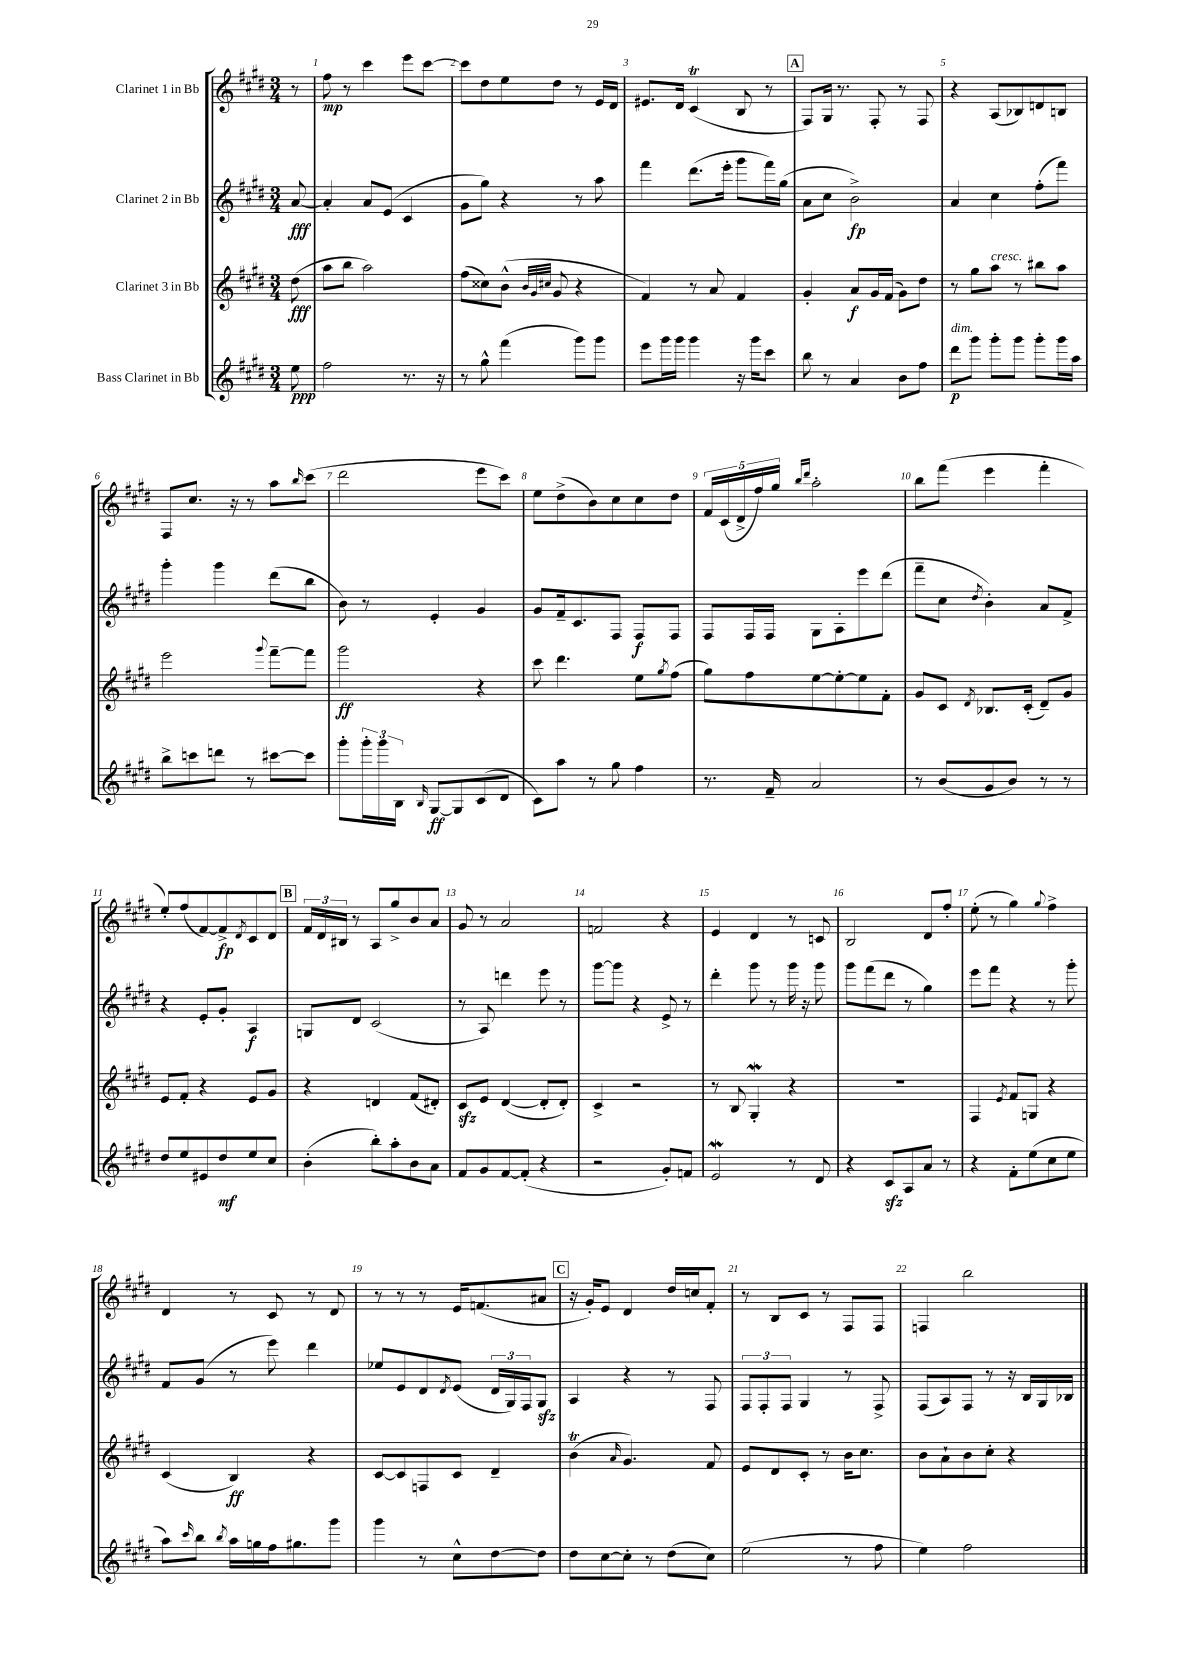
<<
\new StaffGroup <<
\new Staff = "s0" \with { instrumentName = "Clarinet 1 in Bb" } {
    \clef treble \key e \major \numericTimeSignature \time 3/4 \partial 8
    r8 |
    fis''8\mp r8 cis'''4 e'''8 cis'''8~ |
    cis'''8 dis''8 e''8 dis''8 r8 e'16 dis'16 |
    eis'8. dis'16 cis'4\trill( b8 r8 |
    \mark \markup { \box "A" } fis8) gis16 r8. fis8-. r8 fis8 |
    r4 a8( bes8) d'8 b8 |
    fis8 cis''8. r16 r8 a''8 \grace { b''16 } cis'''8( |
    dis'''2 e'''8 cis'''8) |
    e''8 dis''8->( b'8) cis''8 cis''8 dis''8 |
    \tuplet 5/4 { fis'16 cis'16( dis'16-> fis''16) gis''16 } \grace { b''16 dis'''16 } a''2-. |
    b''8 fis'''8( e'''4 fis'''4-. |
    e''8-.) fis''8( fis'8~) fis'8->\fp \acciaccatura { dis'8 } cis'8 dis'8 |
    \mark \markup { \box "B" } \tuplet 3/2 { fis'16 dis'16 bis16 } r8 a8 gis''8-> b'8 a'8 |
    gis'8 r8 a'2 |
    f'2 r4 |
    e'4 dis'4 r8 c'8 |
    b2 dis'8 fis''8-. |
    e''8-.( r8 gis''4) \appoggiatura { gis''8 } fis''4-> |
    dis'4 r8 cis'8 r8 dis'8 |
    r8 r8 r8 e'16 f'8.( ais'8 |
    \mark \markup { \box "C" } r16 gis'16-.) e'8 dis'4 dis''16 c''16 fis'8-. |
    r8 b8 cis'8 r8 fis8 fis8 |
    f4 b''2 \bar "|." |
}
\new Staff = "s1" \with { instrumentName = "Clarinet 2 in Bb" } {
    \clef treble \key e \major \numericTimeSignature \time 3/4 \partial 8
    a'8~\fff |
    a'4-. a'8 e'8( cis'4 |
    gis'8 gis''8) r4 r8 a''8 |
    fis'''4 dis'''8.( e'''16-. gis'''8 fis'''16) gis''16( |
    \mark \markup { \box "A" } a'8 cis''8 b'2->\fp) |
    a'4 cis''4 fis''8-.( fis'''8) |
    gis'''4-. gis'''4 dis'''8( b''8 |
    b'8) r8 e'4-. gis'4 |
    gis'8 fis'16-- cis'8. fis8 fis8\f fis8 |
    fis8 fis16 fis16 gis8 a8-. e'''8 dis'''8( |
    fis'''8-- cis''8 \acciaccatura { dis''8 } b'4-.) a'8 fis'8-> |
    r4 e'8-. gis'8-. a4\f |
    \mark \markup { \box "B" } g8 dis'8 cis'2( |
    r8 a8) d'''4 e'''8 r8 |
    gis'''8~ gis'''8 r4 e'8-> r8 |
    dis'''4-. gis'''8 r8 gis'''16 r16 gis'''8 |
    gis'''8 fis'''8( dis'''8 r8 gis''4) |
    e'''8 fis'''8 r4 r8 gis'''8-. |
    fis'8 gis'8( r8 e'''8) dis'''4 |
    ees''8 e'8 dis'8 \acciaccatura { dis'8 } e'8( \tuplet 3/2 { dis'16 gis16) fis16 } gis8\sfz |
    \mark \markup { \box "C" } a4 r4 r8 fis8 |
    \tuplet 3/2 { fis8 fis8-. fis8 } gis4 r8 fis8-> |
    fis8( a8) fis8 r8 r16 b16 gis16 bes16 \bar "|." |
}
\new Staff = "s2" \with { instrumentName = "Clarinet 3 in Bb" } {
    \clef treble \key e \major \numericTimeSignature \time 3/4 \partial 8
    dis''8\fff( |
    a''8 b''8 a''2) |
    fis''8( cisis''8) b'8-^( \grace { b'32 gis'32 cis''32 } gis'8 r4 |
    fis'4) r8 a'8 fis'4 |
    \mark \markup { \box "A" } gis'4-. a'8\f gis'16 fis'16( gis'8) dis''8 |
    r8 gis''8 a''8^\markup { \italic "cresc." } r8 bis''8 a''8 |
    e'''2 \appoggiatura { gis'''8 } fis'''8~-- fis'''8 |
    gis'''2\ff r4 |
    cis'''8 dis'''4. e''8 \acciaccatura { gis''8 } fis''8( |
    gis''8) fis''8 e''8~ e''8~-. e''8 fis'8-. |
    gis'8 cis'8 \acciaccatura { dis'8 } bes8. cis'16-.( dis'8--) gis'8 |
    e'8 fis'8-. r4 e'8 gis'8 |
    \mark \markup { \box "B" } r4 d'4 fis'8( dis'8-.) |
    cis'8\sfz e'8 dis'4~( dis'8-. dis'8-.) |
    cis'4-> r2 |
    r8 b8 gis4-.\mordent r4 |
    R2. |
    fis4 \acciaccatura { e'8 } fis'8 g8 r4 |
    cis'4( b4\ff) r4 |
    cis'8~ cis'8 f8 cis'8 dis'4-- |
    \mark \markup { \box "C" } b'4\trill( \grace { a'16 } gis'4.) fis'8 |
    e'8 dis'8 cis'8-. r8 b'16 cis''8. |
    b'8 a'8-! b'8 cis''8-. r4 \bar "|." |
}
\new Staff = "s3" \with { instrumentName = "Bass Clarinet in Bb" } {
    \clef treble \key e \major \numericTimeSignature \time 3/4 \partial 8
    e''8\ppp |
    fis''2 r8. r16 |
    r8 gis''8-^ fis'''4( gis'''8) gis'''8 |
    e'''8 gis'''16 gis'''16 gis'''4 r16 gis'''16 cis'''8 |
    \mark \markup { \box "A" } b''8 r8 a'4 b'8 fis''8 |
    dis'''8\p^\markup { \italic "dim." } gis'''8 gis'''8-. gis'''8 gis'''8-. gis'''16 a''16 |
    b''8-> c'''8 d'''8 r8 cis'''8~ cis'''8 |
    gis'''8-. \tuplet 3/2 { gis'''16-. gis'''16 b16 } \grace { b16 } gis8~\ff gis8 cis'8( dis'8 |
    cis'8) a''8 r8 gis''8 fis''4 |
    r8. fis'16-- a'2 |
    r8 b'8( gis'8 b'8) r8 r8 |
    dis''8 e''8 eis'8 dis''8\mf e''8 cis''8 |
    \mark \markup { \box "B" } b'4-.( b''8-.) a''8-. b'8 a'8 |
    fis'8 gis'8 fis'8~ fis'8-.( r4 |
    r2 gis'8-.) f'8 |
    e'2\mordent r8 dis'8 |
    r4 cis'8\sfz a8 a'8 r8 |
    r4 fis'8-. e''8( cis''8 e''8 |
    a''8) \grace { cis'''16 } b''8 \acciaccatura { b''8 } a''16 g''16 fis''16 gis''8. gis'''8 |
    gis'''4 r8 cis''8-^ dis''8~ dis''8 |
    \mark \markup { \box "C" } dis''8 cis''8~ cis''8-. r8 dis''8( cis''8) |
    e''2( r8 fis''8 |
    e''4) fis''2 \bar "|." |
}
>>
>>
\layout { \context { \Score \override BarNumber.break-visibility = ##(#f #t #t) barNumberVisibility = #all-bar-numbers-visible } }
